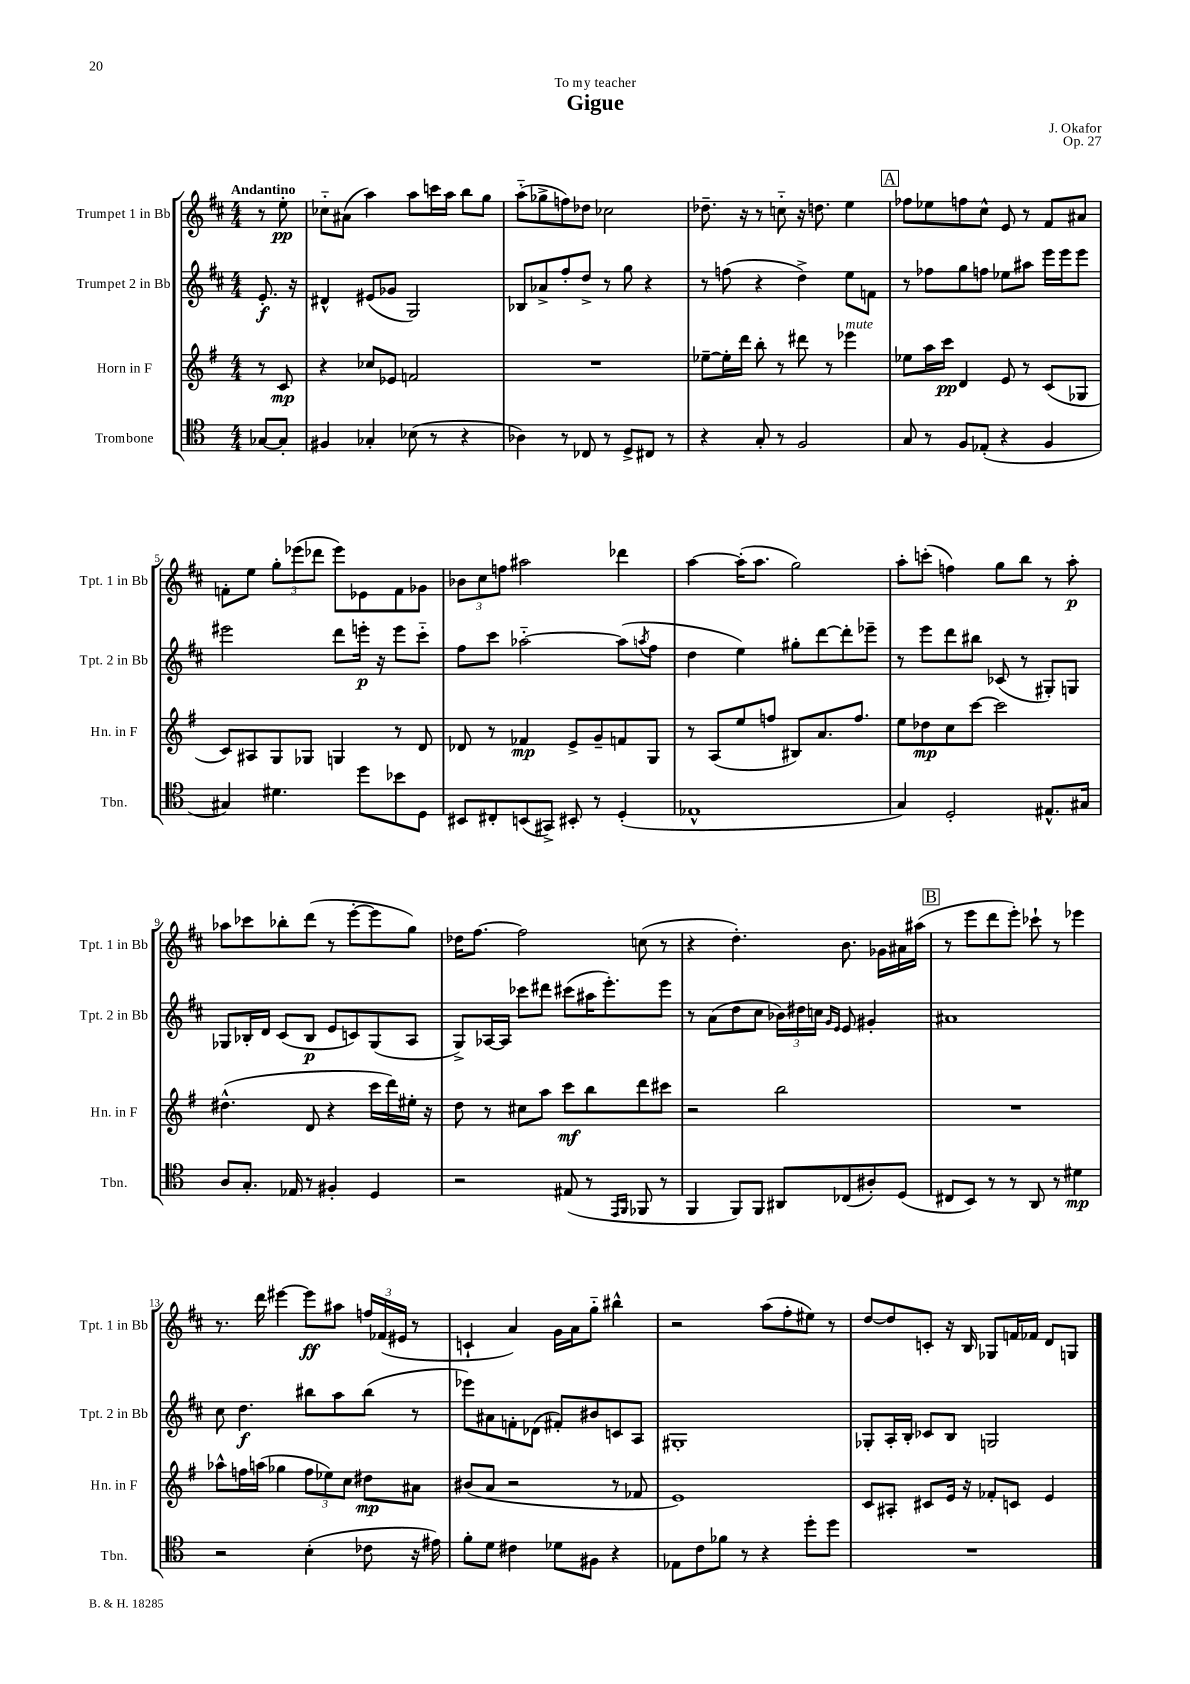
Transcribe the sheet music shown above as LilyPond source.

\header { title = "Gigue" composer = "J. Okafor" dedication = "To my teacher" opus = "Op. 27" }
<<
\new StaffGroup <<
\new Staff = "s0" \with { instrumentName = "Trumpet 1 in Bb" shortInstrumentName = "Tpt. 1 in Bb" } {
    \clef treble \key d \major \numericTimeSignature \time 4/4 \partial 4 \tempo "Andantino"
    r8 e''8-.\pp |
    ces''8-_ ais'8( a''4) a''8 c'''16 a''16 b''8 g''8 |
    a''8-_( ges''8-> f''8) des''8 ces''2 |
    des''8.-- r16 r8 c''8-_ r16 d''8. e''4 |
    \mark \markup { \box "A" } fes''8 ees''8 f''8 cis''8-^ e'8 r8 fis'8 ais'8 |
    f'8-. e''8 \tuplet 3/2 { g''8-. ees'''8( des'''8 } ees'''8) ees'8 f'8 ges'8 |
    \tuplet 3/2 { bes'8 cis''8 f''8 } ais''2 des'''4 |
    a''4~ a''16-.( a''8. g''2) |
    a''8-. c'''8-.( f''4) g''8 b''8 r8 a''8-.\p |
    aes''8 ces'''8 bes''8-. d'''8( r8 e'''8~-. e'''8 g''8) |
    des''16 fis''8.~ fis''2 c''8( r8 |
    r4 d''4.-.) b'8. ges'16 ais'16 ais''16( |
    \mark \markup { \box "B" } r8 e'''8 d'''8 e'''8-.) ces'''8-! r8 ees'''4 |
    r8. d'''16 eis'''4~ eis'''8\ff ais''8 \tuplet 3/2 { f''16 fes'16( eis'16 } r8 |
    c'4-! a'4) g'16 a'16 g''8-_ bis''4-^ |
    r2 a''8( fis''8-. eis''8) r8 |
    d''8~ d''8 c'8-. r16 b16 ges8 f'16 fes'16 d'8 g8 \bar "|." |
}
\new Staff = "s1" \with { instrumentName = "Trumpet 2 in Bb" shortInstrumentName = "Tpt. 2 in Bb" } {
    \clef treble \key d \major \numericTimeSignature \time 4/4 \partial 4
    e'8.-.\f r16 |
    dis'4-^ eis'8( ges'8 g2) |
    bes8 aes'8-> fis''8-. d''8-> r8 g''8 r4 |
    r8 f''8( r4 d''4->) e''8 f'8 |
    \mark \markup { \box "A" } r8 fes''8 g''8 f''8 ees''8 ais''8 e'''16 e'''16 e'''8 |
    eis'''2 d'''8 e'''16-.\p r16 e'''8 cis'''8-_ |
    fis''8 cis'''8 aes''2~-_ aes''8( \acciaccatura { a''8 } fis''8 |
    d''4 e''4) gis''8-. d'''8~ d'''8-. ees'''8-- |
    r8 e'''8 d'''8 bis''8 ces'8( r8 gis8-.) g8 |
    ges8 bes16-. d'16 cis'8( bes8\p e'8 c'8) ges8( a8 |
    g8->) aes16~ aes16 ces'''8 dis'''8 cis'''8( ais''16 e'''8.-.) e'''8 |
    r8 a'8( d''8 cis''8 \tuplet 3/2 { bes'16) dis''16 c''16 } \grace { g'16 e'16 } e'8 gis'4-. |
    \mark \markup { \box "B" } ais'1 |
    cis''8 d''4.\f bis''8 a''8 bis''8( r8 |
    ees'''8) ais'8 f'8-. des'8( fis'8-.) bis'8 c'8 a8 |
    gis1-. |
    ges8-. a16-. b16-. ces'8 b8 g2 \bar "|." |
}
\new Staff = "s2" \with { instrumentName = "Horn in F" shortInstrumentName = "Hn. in F" } {
    \clef treble \key g \major \numericTimeSignature \time 4/4 \partial 4
    r8 c'8\mp |
    r4 ces''8 ees'8 f'2 |
    R1 |
    ees''8~-- ees''16-. d'''16 b''8-. r8 dis'''8 r8 ees'''4^\markup { \italic "mute" } |
    \mark \markup { \box "A" } ees''8 a''16 c'''16\pp d'4 e'8 r8 c'8( ges8 |
    c'8) ais8 g8 ges8 g4 r8 d'8 |
    des'8 r8 fes'4\mp e'8-> g'8-- f'8 g8 |
    r8 a8( e''8 f''8 bis8) a'8. f''8. |
    e''8 des''8\mp c''8 c'''8~ c'''2 |
    dis''4.-^( d'8 r4 c'''16 d'''16) eis''16-. r16 |
    d''8 r8 cis''8 a''8 c'''8\mf b''8 d'''8 cis'''8 |
    r2 b''2 |
    \mark \markup { \box "B" } R1 |
    aes''8-^ f''16 a''16( ges''4 \tuplet 3/2 { f''8 ees''8) c''8 } dis''8\mp ais'8 |
    bis'8( a'8 r2 r8 fes'8 |
    e'1) |
    c'8 ais8-. cis'8 e'16 r16 fes'8-. c'8 e'4 \bar "|." |
}
\new Staff = "s3" \with { instrumentName = "Trombone" shortInstrumentName = "Tbn." } {
    \clef tenor \key c \major \numericTimeSignature \time 4/4 \partial 4
    ges8~ ges8-. |
    fis4 ges4-. bes8( r8 r4 |
    aes4) r8 ces8 r8 d8-> cis8 r8 |
    r4 g8-. r8 f2 |
    \mark \markup { \box "A" } g8 r8 f8 ees8-.( r4 f4 |
    gis4) dis'4. d''8 bes'8 d8 |
    bis,8 cis8-. b,8( gis,8->) bis,8-. r8 d4-.( |
    ees1-^ |
    g4) d2-. eis8.-^ gis16 |
    a8 g8.-. ees16 r8 fis4-. d4 |
    r2 eis8( r8 \grace { e,16 f,16 } fes,8 r8 |
    f,4 f,8) f,8 ais,8 ces8( ais8-.) d8( |
    \mark \markup { \box "B" } cis8 b,8) r8 r8 a,8 r8 dis'4\mp |
    r2 b4-.( ces'8 r16 eis'16) |
    f'8-. d'8 cis'4 des'8 fis8 r4 |
    ees8 c'8 fes'8 r8 r4 d''8-. d''8 |
    R1 \bar "|." |
}
>>
>>
